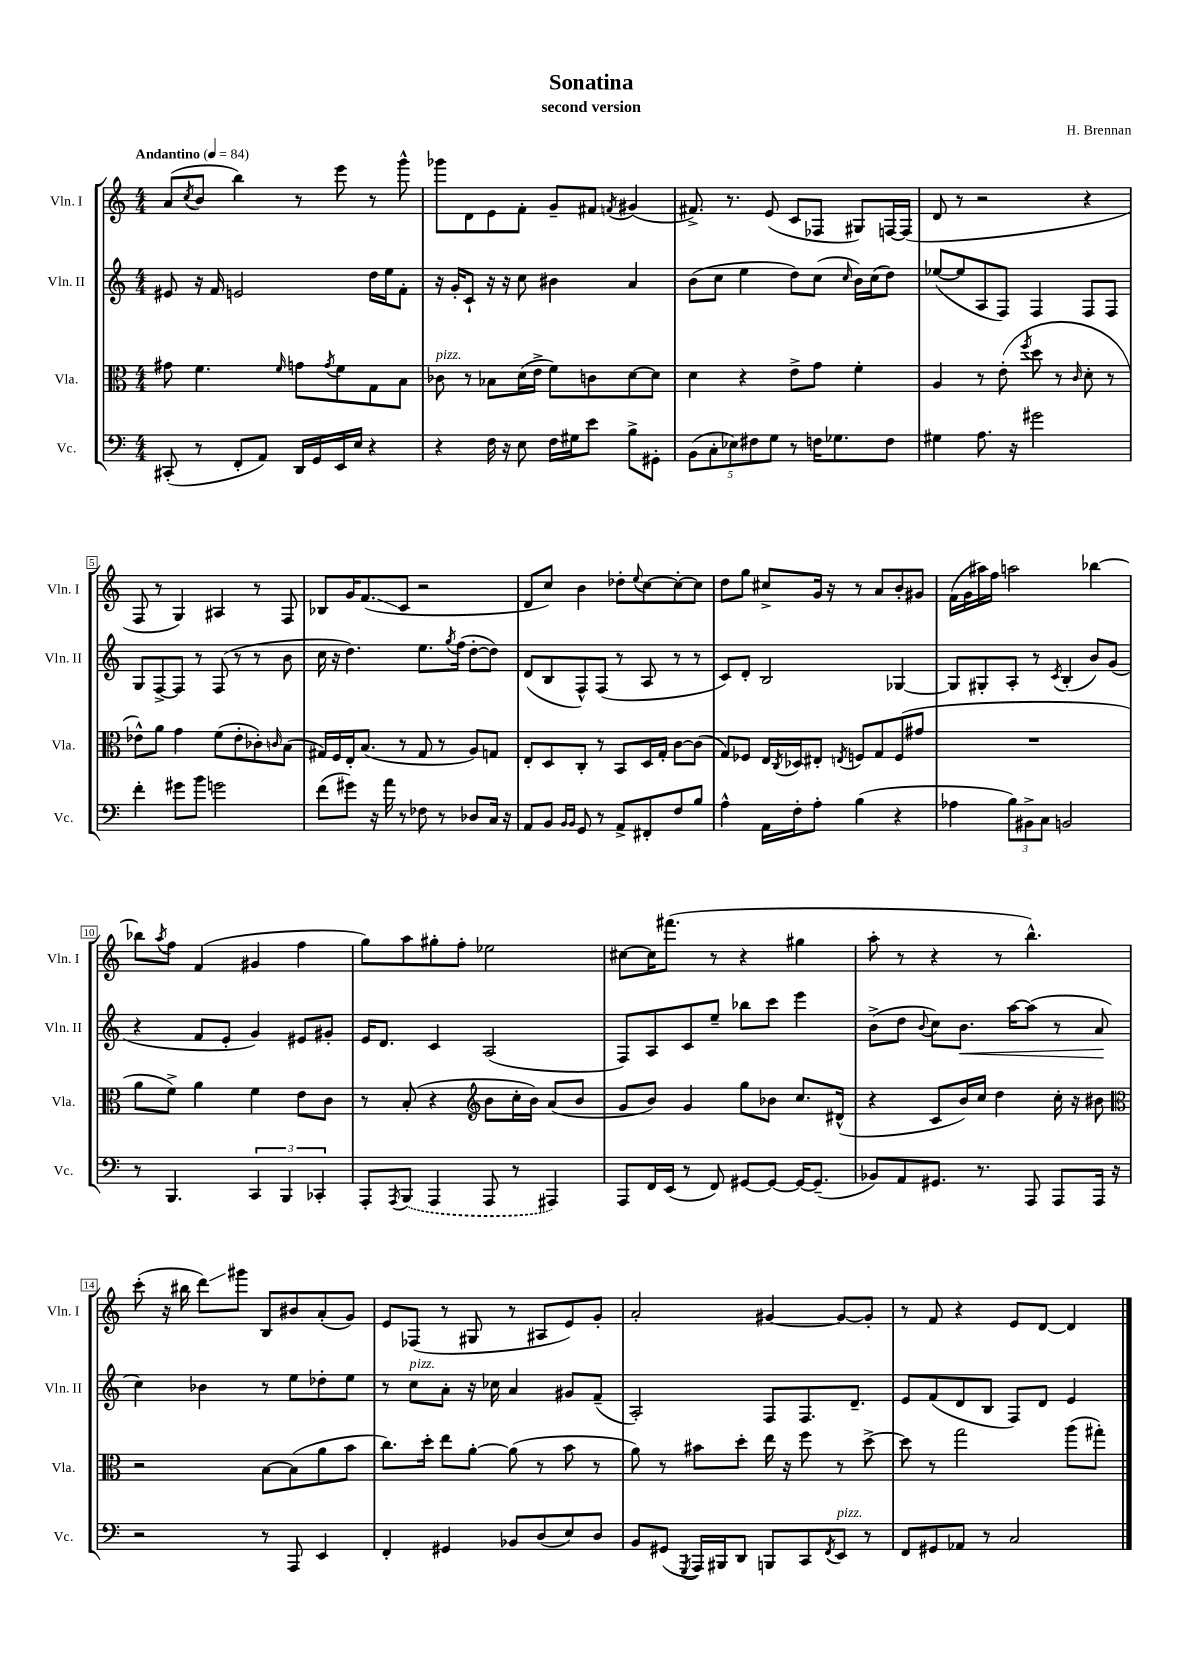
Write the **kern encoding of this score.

**kern	**kern	**kern	**kern
*staff4	*staff3	*staff2	*staff1
*clefF4	*clefC3	*clefG2	*clefG2
*k[]	*k[]	*k[]	*k[]
*M4/4	*M4/4	*M4/4	*M4/4
*MM84	*MM84	*MM84	*MM84
(8CC#'/	8g#\	8e#/	(8a/L
.	.	.	8qcc/
8r	4.f\	16r	8b/J
.	.	16f/	.
8FF'/L	.	2e/	4bb\)
8AA/J)	.	.	.
.	16qqf/	.	.
16DD/LL	8g\L	.	8r
16GG/	.	.	.
.	8qg/	.	.
16EE/	8f\	.	8eee\
16E/JJ	.	.	.
4r	8G\	16dd\LL	8r
.	.	16ee\J	.
.	8B\J	8f'\J	8ggg^^\
=	=	=	=
4r	8c-\	16r	8ggg-\L
.	.	16g'/LK	.
.	8r	8c`/J	8d\
16F\	8B-\L	16r	8e\
16r	.	16r	.
8E\	(16d\L	8cc\	8f'\J
.	16e^\JJ	.	.
16F\LL	8f\L)	4b#\	8g~/L
16G#\J	.	.	.
8e\J	8c\	.	8f#/J
.	.	.	8qf/
8B^\L	[8d\	4a/	(4g#/
8GG#'\J	8d\]J	.	.
=	=	=	=
(10BB\L	4d\	(8b\L	8.f#^/)
10C'\	.	.	.
.	.	8cc\J	.
.	.	.	8.r
10E-\)	.	.	.
.	4r	4ee\	.
10F#\	.	.	.
.	.	.	(8e/
10G\J	.	.	.
8r	8e^\L	8dd\L)	8c/L
16F\LK	8g\J	(8cc\J	8F-/J
8.G-\	.	.	.
.	.	16qqcc/	.
.	4f'\	16b\LL)	8G#/L)
.	.	(16cc\J	.
8F\J	.	8dd\J)	[16F/L
.	.	.	(16F/]JJ
=	=	=	=
4G#\	4A/	([8ee-/L	8d/
.	.	8ee-/]	8r
8.A\	8r	8A/	2r
.	(8e'\	8F/J)	.
16r	.	.	.
.	8qff/	.	.
2g#\	8dd\	4F/	.
.	8r	.	.
.	16qqc/	.	.
.	8d'\	8F/L	4r
.	8r	8F/J	.
=	=	=	=
4f'\	8e-^^\L)	8G/L	8F/
.	8a\J	[8F^/	8r
8g#\L	4g\	8F/]J	4G/)
8b\J	.	8r	.
2g\	(8f\L	(8F/	4A#/
.	8e-'\	8r	.
.	8c-'\)	8r	8r
.	16qqc/	.	.
.	(8B\J	8b\	8F/
=	=	=	=
(8f\L	16G#/LL)	16cc\	8B-/L
.	16F/	16r	.
8g#\J)	16E'/J	4.dd\)	16g/K
.	(8.B/J	.	(8.f/
16r	.	.	.
16a\	.	.	.
8r	8r	.	8c/J
8F-\	8G#/	8.ee\L	2r
8r	8r	.	.
.	.	8qgg/	.
.	.	(16ff\Jk	.
8D-/L	8A/L)	[8dd'\L	.
16C/Jk	8G/J	8dd\]J)	.
16r	.	.	.
=	=	=	=
8AA/L	8E'/L	(8d/L	8d/L
8BB/J	8D/	8B/	8cc/J)
16qqBB/LL	.	.	.
16qqBB/JJ	.	.	.
8GG/	8C'/J	8F^^/)	4b\
8r	8r	(8F/J	.
8AA^/L	8BB/L	8r	8dd-'\L
.	.	.	8qqee/
8FF#'/	16D/L	8A/	[8cc\
.	16G'/JJ	.	.
8F/	[8c\L	8r	8cc'\_
8B/J	(8c\]J	8r	8cc\]J
=	=	=	=
4A^^\	8G/L)	8c/L)	8dd\L
.	8F-/J	8d'/J	8gg\J
16AA\LL	16E/LL	2B/	8cc#^/L
.	8qC/	.	.
16F'\J	16D-/J	.	.
8A'\J	8E#'/J	.	16g/Jk
.	.	.	16r
.	8qE/	.	.
(4B\	8F/L	.	8r
.	8G/	.	8a/L
4r	(8F/	[4G-/	8b'/
.	8g#/J	.	8g#/J
=	=	=	=
4A-\	1r	8G-/]L	(16f\LL
.	.	.	16g\
.	.	8G#'/	16aa#\)
.	.	.	16ff\JJ
12B\L)	.	8A'/J	2aa\
12BB#^\	.	.	.
.	.	8r	.
12C\J	.	.	.
.	.	8qc/	.
2BB/	.	(4B'/	.
.	.	8b/L)	[4bb-\
.	.	(8g/J	.
=	=	=	=
8r	8a\L	4r	8bb-\]L
.	.	.	8qaa/
4.BBB/	8f^\J)	.	8ff\J
.	4a\	8f/L	(4f/
.	.	8e'/J	.
6CC/	4f\	4g/)	4g#/
6BBB/	.	.	.
.	8e\L	8e#/L	4ff\
6CC-'/	.	.	.
.	8c\J	8g#'/J	.
=	=	=	=
8AAA'/L	8r	16e/LK	8gg\L)
.	.	8.d/J	.
8qAAA/	.	.	.
(8BBB/J	(8B'/	.	8aa\
4AAA/	4r	4c/	8gg#'\
.	.	.	8ff'\J
*	*clefG2	*	*
8AAA/	8b\L	(2A/	2ee-\
8r	16cc'\L	.	.
.	16b\JJ)	.	.
4AAA#/)	(8a/L	.	.
.	8b/J	.	.
=	=	=	=
8AAA/L	8g/L	8F/L)	[8cc#\L
16FF/L	8b/J)	8A/	16cc#\]K
(16EE/JJ	.	.	(8.fff#\J
8r	4g/	8c/	.
8FF/)	.	8ee~/J	8r
[8GG#/L	8gg\L	8bb-\L	4r
8GG#/_J	8b-\J	8ccc\J	.
16GG#/_LK	8.cc/L	4eee\	4gg#\
(8.GG#~/]J	.	.	.
.	(16d#^^/Jk	.	.
=	=	=	=
8BB-/L)	4r	(8b^\L	8aa'\
8AA/	.	8dd\J	8r
.	.	8qqb/	.
8.GG#/J	8c/L	8cc\L)	4r
.	16b/L)	8.b\J	.
8.r	16cc/JJ	.	.
.	4dd\	.	8r
.	.	[16aa\LK	.
8AAA/	.	(8aa\]J	4.bb^^\)
8AAA/L	16cc'\	8r	.
.	16r	.	.
16AAA/Jk	8b#\	8a/	.
16r	.	.	.
=	=	=	=
*	*clefC3	*	*
2r	2r	4cc\)	(8ccc'\
.	.	.	16r
.	.	.	16bb#\
.	.	4b-\	8ddd\L)
.	.	.	8ggg#\J
8r	[8B\L	8r	8B/L
8AAA/	(8B\]	8ee\L	8b#/
4EE/	8a\	8dd-'\	(8a'/
.	8b\J	8ee\J	8g/J)
=	=	=	=
4FF'/	8.cc\L)	8r	8e/L
.	.	8cc\L	(8F-/J
.	16dd'\Jk	.	.
4GG#/	8ee\L	8a'\J	8r
.	[8a'\J	16r	8G#/
.	.	16cc-\	.
8BB-/L	(8a\]	4a/	8r
(8D/	8r	.	8A#/L
8E/)	8b\	8g#/L	8e/)
8D/J	8r	(8f~/J	8g'/J
=	=	=	=
8BB/L	8a\)	2A'/)	2a'/
(8GG#/J	8r	.	.
8qGGG/	.	.	.
16AAA/LL)	8b#\L	.	.
16BBB#/J	.	.	.
8DD/J	8dd'\J	.	.
8BBB/L	16ee\	8F/L	[4g#/
.	16r	.	.
8CC/	8ff\	8.F/	.
8qFF/	.	.	.
8EE/J	8r	.	8g#/_L
.	.	8.d~/J	.
8r	[8dd^\	.	8g#'/]J
=	=	=	=
8FF/L	8dd\]	8e/L	8r
8GG#/	8r	(8f/	8f/
8AA-/J	2gg\	8d/	4r
8r	.	8B/J	.
2C/	.	8F/L)	8e/L
.	.	8d/J	[8d/J
.	(8aa\L	4e/	4d/]
.	8gg#'\J)	.	.
==	==	==	==
*-	*-	*-	*-
